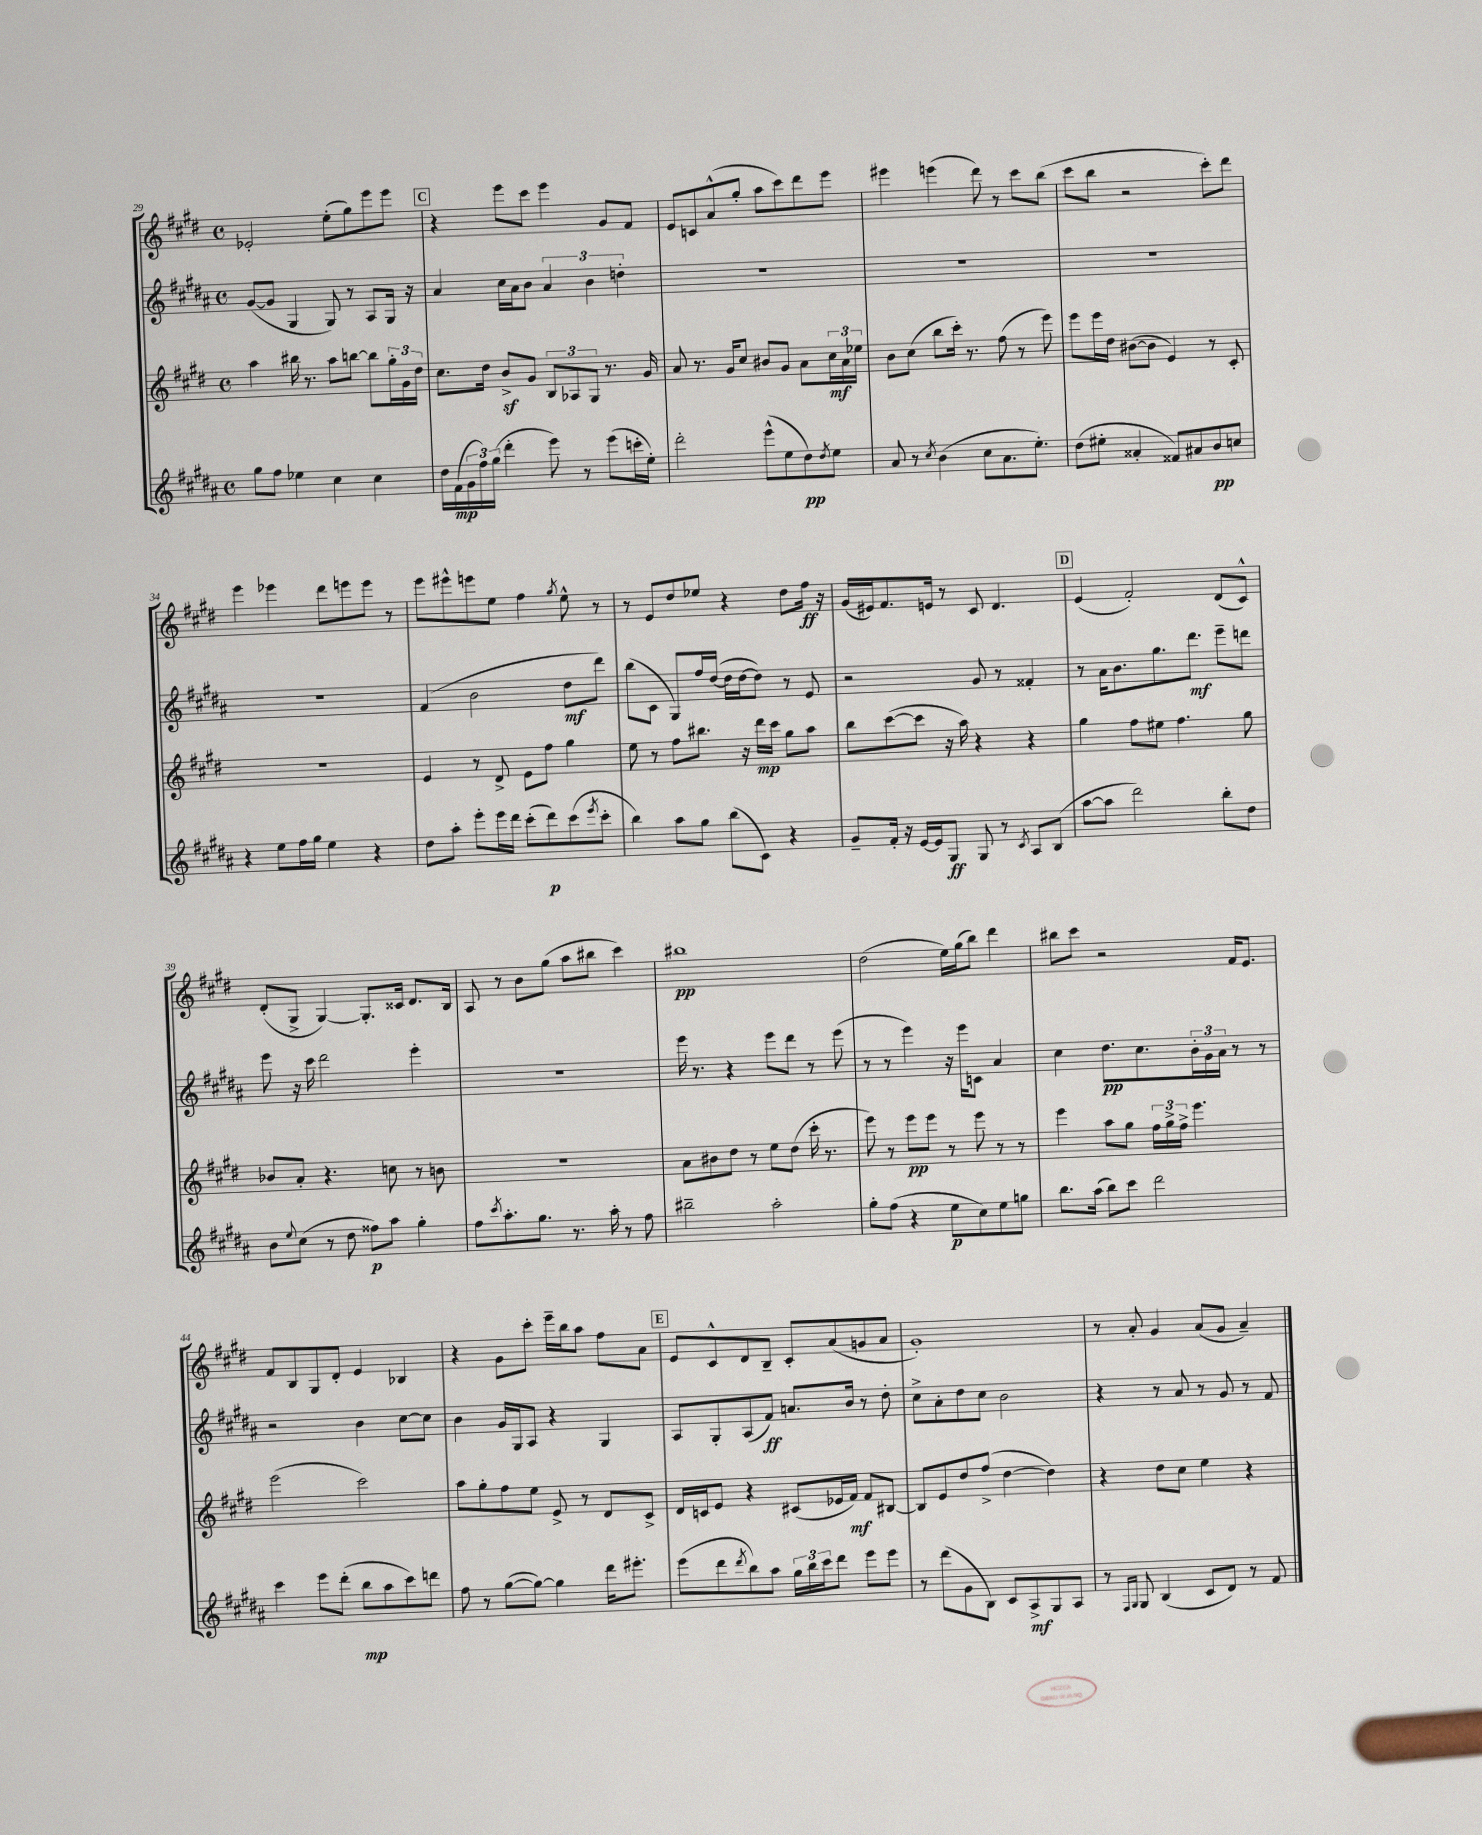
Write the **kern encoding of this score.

**kern	**dynam	**kern	**dynam	**kern	**dynam	**kern	**dynam
*part4	*part4	*part3	*part3	*part2	*part2	*part1	*part1
*staff4	*staff4	*staff3	*staff3	*staff2	*staff2	*staff1	*staff1
*clefG2	*	*clefG2	*	*clefG2	*	*clefG2	*
*k[f#c#g#d#a#]	*	*k[f#c#g#d#]	*	*k[f#c#g#d#a#]	*	*k[f#c#g#d#]	*
*M4/4	*	*M4/4	*	*M4/4	*	*M4/4	*
*met(c)	*	*met(c)	*	*met(c)	*	*met(c)	*
=29	=29	=29	=29	=29	=29	=29	=29
8gg#\L	.	4aa\	.	([8g#/L	.	2e-X'/	.
8ff#\J	.	.	.	8g#/J]	.	.	.
4ee-X\	.	16bb#X\	.	4G#/	.	.	.
.	.	8.r	.	.	.	.	.
4cc#\	.	8aa\L	.	8G#/)	.	(8ee'\L	.
.	.	[8bbn\J	.	8r	.	8gg#\)	.
4cc#\	.	8bb\L]	.	8A#/L	.	8eee\	.
.	.	24gg#'\L	.	16G#/Jk	.	8eee\J	.
.	.	24g#\	.	.	.	.	.
.	.	.	.	16r	.	.	.
.	.	24dd#\JJ	.	.	.	.	.
!!LO:REH:place=s1:t=C
=30	=30	=30	=30	=30	=30	=30	=30
16dd#\LL	.	8.cc#\L	.	4a#/	.	4r	.
(16f#\	mp	.	.	.	.	.	.
24g#\	.	.	.	.	.	.	.
24ff#\)	.	.	.	.	.	.	.
.	.	16dd#\Jk	.	.	.	.	.
(24gg#\JJ	.	.	.	.	.	.	.
4ddd#'\	.	8bz^/L	.	16cc#\LL	.	8eee\L	.
.	.	.	.	16a#\J	.	.	.
.	.	8g#/J	.	8b\J	.	8ccc#\J	.
8eee\)	.	12B/L	.	6a#/	.	4eee\	.
.	.	12A-X/	.	.	.	.	.
8r	.	.	.	.	.	.	.
.	.	12G#/J	.	6b\	.	.	.
(8eee\L	.	8.r	.	.	.	8g#/L	.
.	.	.	.	6ddn'\	.	.	.
16cccn'\L	.	.	.	.	.	8f#/J	.
16ee'\JJ)	.	16g#/	.	.	.	.	.
=31	=31	=31	=31	=31	=31	=31	=31
2ddd#'\	.	8a/	.	1r	.	8e/L	.
.	.	8.r	.	.	.	8cn/	.
.	.	.	.	.	.	(8a^^/	.
.	.	16g#/KL	.	.	.	.	.
.	.	8cc#/J	.	.	.	8gg#'/J	.
(8eee^^\L	.	8b#X/L	.	.	.	8aa\L	.
8ee\	.	8g#/J	.	.	.	8ccc#\)	.
8dd#\)	pp	8a\L	.	.	.	8ddd#\	.
8qdd#/	.	.	.	.	.	.	.
8ee\J	.	24cc#\L	mf	.	.	8eee\J	.
.	.	24a\	.	.	.	.	.
.	.	24ee-X\JJ	.	.	.	.	.
=32	=32	=32	=32	=32	=32	=32	=32
8a#/	.	8b\L	.	1r	.	4eee#X\	.
8r	.	(8cc#\J	.	.	.	.	.
8qcc#/	.	.	.	.	.	.	.
(4b\	.	8bb\L	.	.	.	(4eeen\	.
.	.	16ccc#'\Jk)	.	.	.	.	.
.	.	8.r	.	.	.	.	.
8cc#\L	.	.	.	.	.	8ddd#\)	.
8.a#\	.	(8ff#\	.	.	.	8r	.
.	.	8r	.	.	.	8ccc#\L	.
8.ee'\J)	.	.	.	.	.	.	.
.	.	8eee\)	.	.	.	(8bb\J	.
=33	=33	=33	=33	=33	=33	=33	=33
(8dd#\L	.	8eee\L	.	1r	.	8ccc#\L	.
8ee#X'\J	.	16eee\L	.	.	.	8bb\J	.
.	.	16dd#\JJ	.	.	.	.	.
4a##X'/	.	([8b#X\L	.	.	.	2r	.
.	.	8b#\J]	.	.	.	.	.
8f##X/L)	.	4e/)	.	.	.	.	.
8a#X/	.	.	.	.	.	.	.
8b/	pp	8r	.	.	.	8ccc#'\L)	.
8ccn/J	.	8c#'/	.	.	.	8ddd#\J	.
!!LO:LB:g=z
=34	=34	=34	=34	=34	=34	=34	=34
4r	.	1r	.	1r	.	4eee\	.
8ee\L	.	.	.	.	.	4eee-X\	.
16ff#\L	.	.	.	.	.	.	.
16gg#\JJ	.	.	.	.	.	.	.
4ee\	.	.	.	.	.	8ddd#\L	.
.	.	.	.	.	.	8eeen\	.
4r	.	.	.	.	.	8eee\J	.
.	.	.	.	.	.	8r	.
=35	=35	=35	=35	=35	=35	=35	=35
8dd#\L	.	4e/	.	(4f#/	.	8eee\L	.
8aa#'\J	.	.	.	.	.	8eee#X^^\	.
8eee'\L	.	8r	.	2b\	.	8eeen\	.
16eee\L	.	8d#^/	.	.	.	8ee\J	.
16ddd#\JJ	.	.	.	.	.	.	.
(8ccc#'\L	.	8e\L	.	.	.	4ff#\	.
8ddd#\)	p	8ff#\J	.	.	.	.	.
.	.	.	.	.	.	8qgg#/	.
(8ccc#\	.	4gg#\	.	8dd#\L	mf	8ee^^\	.
8qeee/	.	.	.	.	.	.	.
8ccc#'\J	.	.	.	8ddd#\J)	.	8r	.
=36	=36	=36	=36	=36	=36	=36	=36
4bb\)	.	8ee\	.	(8bb\L	.	8r	.
.	.	8r	.	8c#\J	.	8e/L	.
8aa#\L	.	8ff#\L	.	8G#/L)	.	8dd#/	.
8gg#\J	.	8.bb#X\J	.	16ff#/L	.	8ee-X/J	.
.	.	.	.	([16dd#/JJ	.	.	.
(8bb\L	.	.	.	16dd#\LL]	.	4r	.
.	.	16r	.	[16dd#\J	.	.	.
8c#\J)	.	16ddd#\LL	mp	8dd#\J])	.	.	.
.	.	16ccc#\JJ	.	.	.	.	.
4r	.	8gg#\L	.	8r	.	8dd#\L	.
.	.	8aa\J	.	8e/	.	16ff#\Jk	ff
.	.	.	.	.	.	16r	.
=37	=37	=37	=37	=37	=37	=37	=37
8g#~/L	.	8bb\L	.	2r	.	(16g#/LL	.
.	.	.	.	.	.	16e#X/J)	.
16f#'/Jk	.	([8ccc#\	.	.	.	8.f#/	.
16r	.	.	.	.	.	.	.
[16e/LL	.	8ccc#\J]	.	.	.	.	.
16e/J]	.	.	.	.	.	16en/Jk	.
8G#/J	ff	16r	.	.	.	8r	.
.	.	16aa\)	.	.	.	.	.
8G#/	.	4r	.	8g#/	.	8c#/	.
8r	.	.	.	8r	.	4.d#/	.
8qc#/	.	.	.	.	.	.	.
8A#/L	.	4r	.	4f##X'/	.	.	.
(8B/J	.	.	.	.	.	.	.
!!LO:REH:place=s1:t=D
=38	=38	=38	=38	=38	=38	=38	=38
[8aa#\L	.	4gg#\	.	8r	.	(4e/	.
8aa#\J]	.	.	.	16a#\KL	.	.	.
.	.	.	.	8.b\	.	.	.
2ddd#\)	.	8ff#\L	.	.	.	2f#'/)	.
.	.	8ee#X\J	.	8.gg#\	.	.	.
.	.	4.ff#\	.	.	.	.	.
.	.	.	.	8.ddd#\J	mf	.	.
8bb'\L	.	.	.	8eee~\L	.	(8d#/L	.
8dd#\J	.	8gg#\	.	8dddn\J	.	8c#^^/J)	.
!!LO:LB:g=z
=39	=39	=39	=39	=39	=39	=39	=39
8b\L	.	8b-X/L	.	8eee\	.	(8d#'/L	.
8qqee/	.	.	.	.	.	.	.
(8cc#\J	.	8a'/J	.	16r	.	8G#^/J	.
.	.	.	.	16ccc#\	.	.	.
8r	.	4.r	.	2ddd#\	.	[4G#/)	.
8dd#\	.	.	.	.	.	.	.
8ff##X\L)	p	.	.	.	.	8.G#'/L]	.
8aa#\J	.	8ccn\	.	.	.	.	.
.	.	.	.	.	.	16c##X/Jk	.
4gg#'\	.	8r	.	4eee'\	.	8.d#/L	.
.	.	8bn\	.	.	.	.	.
.	.	.	.	.	.	16B/Jk	.
=40	=40	=40	=40	=40	=40	=40	=40
8ff#\L	.	1r	.	1r	.	8A/	.
8qccc#/	.	.	.	.	.	.	.
8.aa#'\	.	.	.	.	.	8r	.
.	.	.	.	.	.	8b\L	.
8.gg#\J	.	.	.	.	.	.	.
.	.	.	.	.	.	(8gg#\J	.
8.r	.	.	.	.	.	8aa\L	.
.	.	.	.	.	.	8bb#X\J	.
16aa#'\	.	.	.	.	.	.	.
8r	.	.	.	.	.	4ccc#\)	.
8ff#\	.	.	.	.	.	.	.
=41	=41	=41	=41	=41	=41	=41	=41
2bb#X~\	.	8a\L	.	16eee\	.	1bb#X	pp
.	.	.	.	8.r	.	.	.
.	.	8b#X\	.	.	.	.	.
.	.	8dd#\J	.	4r	.	.	.
.	.	8r	.	.	.	.	.
2aa#'\	.	8ee\L	.	8eee\L	.	.	.
.	.	(8dd#\J	.	8ddd#\J	.	.	.
.	.	16ccc#'\	.	8r	.	.	.
.	.	8.r	.	.	.	.	.
.	.	.	.	(8eee\	.	.	.
=42	=42	=42	=42	=42	=42	=42	=42
8gg#'\L	.	8eee\)	.	8r	.	(2dd#\	.
(8ff#\J	.	8r	.	8r	.	.	.
4r	.	8eee\L	pp	4eee\)	.	.	.
.	.	8eee\J	.	.	.	.	.
8ee\L	p	8r	.	16r	.	16ee\LL)	.
.	.	.	.	16eee\KL	.	(16gg#\J	.
8cc#\)	.	8eee\	.	8cn\J	.	8bb\J)	.
8ee\	.	8r	.	4a#/	.	4ddd#\	.
8ggn\J	.	8r	.	.	.	.	.
=43	=43	=43	=43	=43	=43	=43	=43
8.bb\L	.	4eee\	.	4cc#\	.	8bb#X\L	.
.	.	.	.	.	.	8ccc#\J	.
(16aa#\Jk	.	.	.	.	.	.	.
8bb\L)	.	8aa\L	.	8.dd#\L	pp	2r	.
8ccc#\J	.	8gg#\J	.	.	.	.	.
.	.	.	.	8.cc#\	.	.	.
2ddd#\	.	24ff#\LL	.	.	.	.	.
.	.	24gg#^\	.	.	.	.	.
.	.	24ff#^\JJ	.	.	.	.	.
.	.	4.eee\	.	24b'\L	.	.	.
.	.	.	.	24g#\	.	.	.
.	.	.	.	24a#\JJ	.	.	.
.	.	.	.	8r	.	16f#/KL	.
.	.	.	.	.	.	8.e/J	.
.	.	.	.	8r	.	.	.
!!LO:LB:g=z
=44	=44	=44	=44	=44	=44	=44	=44
4ccc#\	.	(2eee\	.	2r	.	8f#/L	.
.	.	.	.	.	.	8B/	.
8eee\L	.	.	.	.	.	8G#/	.
(8ddd#'\J	.	.	.	.	.	8d#'/J	.
8bb\L	mp	2ccc#\)	.	4b\	.	4e/	.
8aa#\	.	.	.	.	.	.	.
8ccc#\)	.	.	.	[8cc#\L	.	4B-X/	.
8dddn\J	.	.	.	8cc#\J]	.	.	.
=45	=45	=45	=45	=45	=45	=45	=45
8ff#\	.	8aa\L	.	4b\	.	4r	.
8r	.	8gg#'\	.	.	.	.	.
([8gg#\L	.	8ff#\	.	16g#/LL	.	8g#\L	.
.	.	.	.	16G#/J	.	.	.
8gg#\J_)	.	8ee\J	.	8A#/J	.	8ccc#'\J	.
4gg#\]	.	8e^/	.	4r	.	16eee~\LL	.
.	.	.	.	.	.	16bb\J	.
.	.	8r	.	.	.	8aa\J	.
16ddd#\KL	.	8d#/L	.	4G#/	.	8ff#\L	.
8.eee#X'\J	.	.	.	.	.	.	.
.	.	8c#^/J	.	.	.	8a\J	.
!!LO:REH:place=s1:t=E
=46	=46	=46	=46	=46	=46	=46	=46
(8eee\L	.	16d#/LL	.	8A#/L	.	8e/L	.
.	.	16cn/J	.	.	.	.	.
8ddd#\	.	8e/J	.	8G#'/	.	8c#^^/	.
8qddd#/	.	.	.	.	.	.	.
8bb\)	.	4r	.	(8A#/	.	8d#/	.
8aa#\J	.	.	.	8f#/J)	ff	8B~/J	.
24gg#\LL	.	(8c#X/L	.	8.an/L	.	8c#'/L	.
24bb\	.	.	.	.	.	.	.
24ccc#\J	.	.	.	.	.	.	.
8ddd#\J	.	16e-X/L	.	.	.	(8a/	.
.	.	16f#/JJ)	mf	16b/Jk	.	.	.
8eee\L	.	8f#/L	.	8r	.	8gn/	.
8eee\J	.	[8B#X/J	.	8dd#'\	.	8a/J	.
=47	=47	=47	=47	=47	=47	=47	=47
8r	.	8B#/L]	.	8cc#^\L	.	1g#')	.
(8ddd#\L	.	8e/	.	8a#'\	.	.	.
8g#\	.	8dd#/	.	8dd#\	.	.	.
8B\J)	.	(8ff#^/J	.	8cc#\J	.	.	.
8c#/L	.	[4dd#\	.	2b\	.	.	.
8A#^/	mf	.	.	.	.	.	.
8G#/	.	4dd#\])	.	.	.	.	.
8A#/J	.	.	.	.	.	.	.
=48	=48	=48	=48	=48	=48	=48	=48
8r	.	4r	.	4r	.	8r	.
16qqF#/LL	.	.	.	.	.	.	.
16qqG#/JJ	.	.	.	.	.	.	.
8G#/	.	.	.	.	.	8a'/	.
(4B/	.	8dd#\L	.	8r	.	4g#/	.
.	.	8cc#\J	.	8a#/	.	.	.
8c#/L	.	4ee\	.	8r	.	(8a/L	.
8d#/J)	.	.	.	8g#/	.	8g#/J	.
8r	.	4r	.	8r	.	4a~/)	.
8f#/	.	.	.	8f#/	.	.	.
==	==	==	==	==	==	==	==
*-	*-	*-	*-	*-	*-	*-	*-
